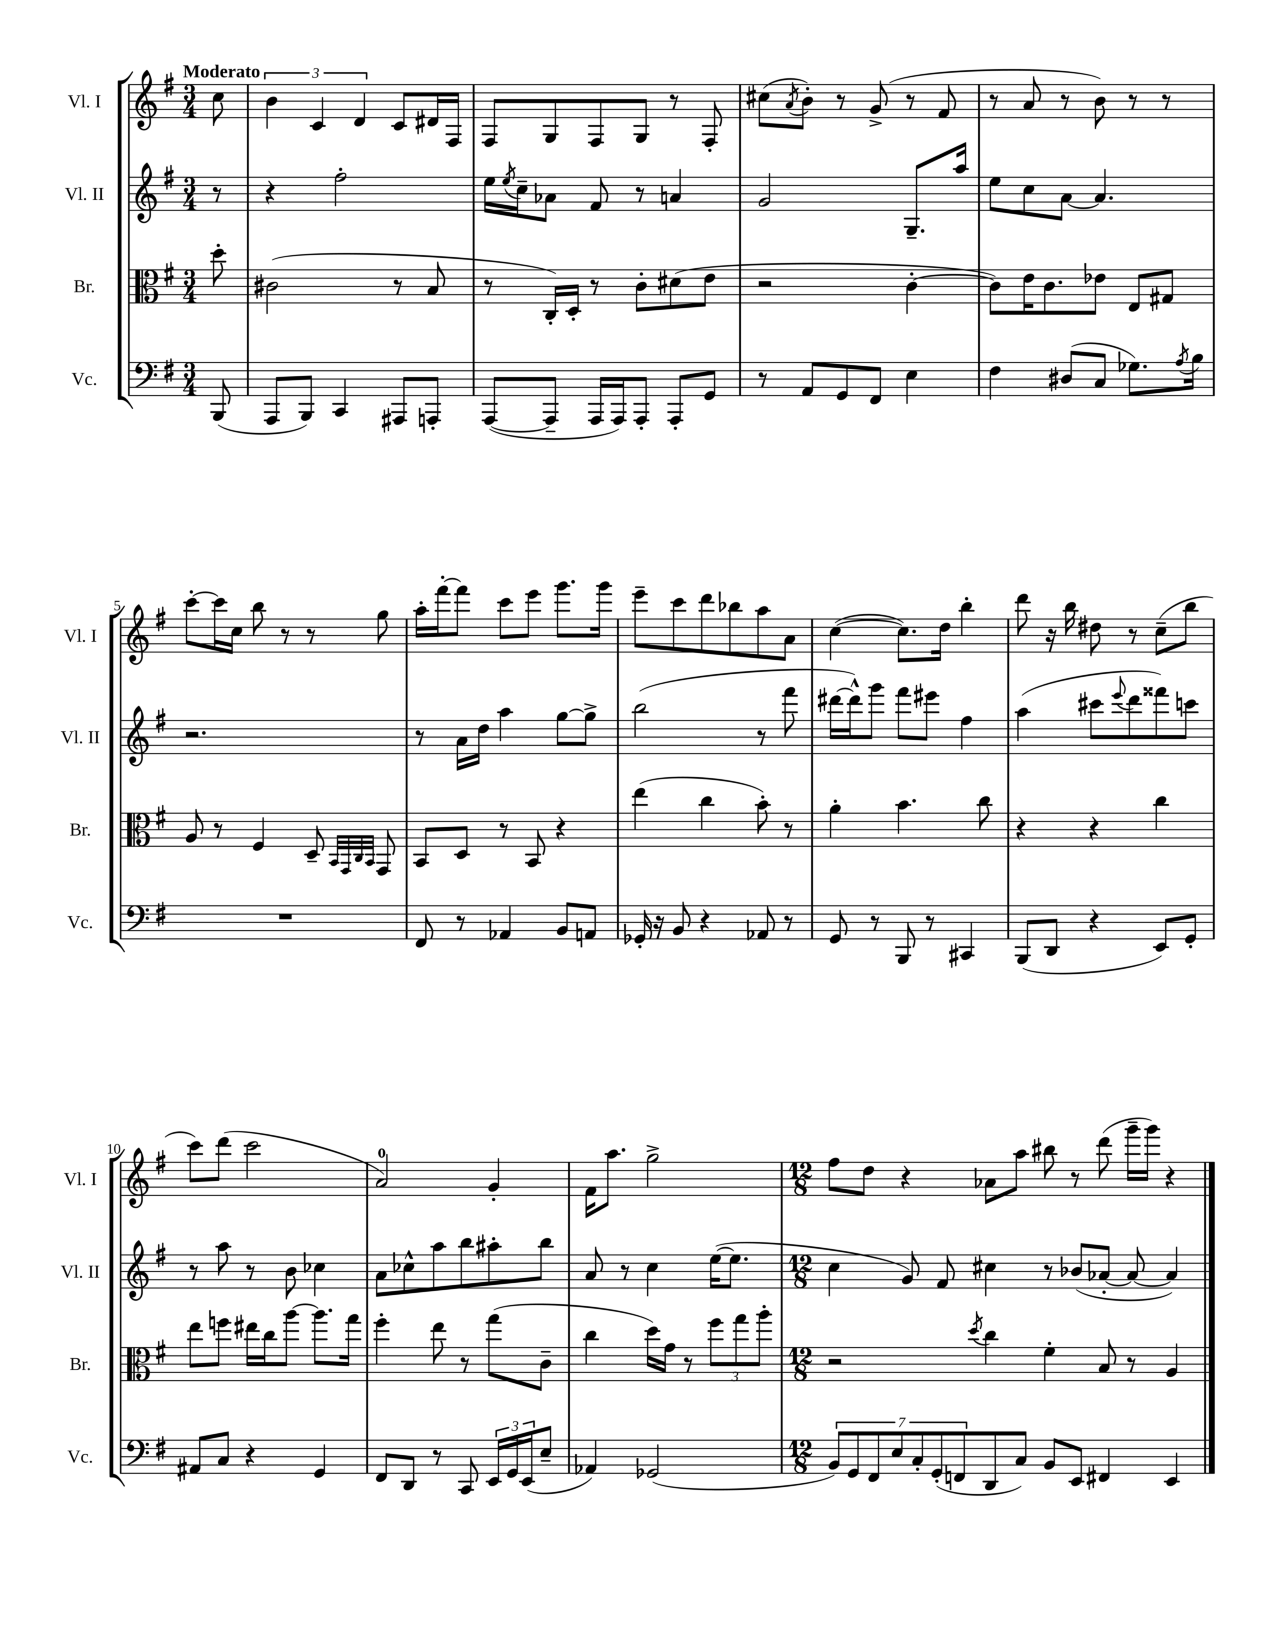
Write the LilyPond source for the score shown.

<<
\new StaffGroup <<
\new Staff = "s0" \with { instrumentName = "Vl. I" shortInstrumentName = "Vl. I" } {
    \clef treble \key g \major \numericTimeSignature \time 3/4 \partial 8 \tempo "Moderato"
    c''8 |
    \tuplet 3/2 { b'4 c'4 d'4 } c'8 dis'16 fis16 |
    fis8 g8 fis8 g8 r8 fis8-. |
    cis''8( \acciaccatura { a'8 } b'8-.) r8 g'8->( r8 fis'8 |
    r8 a'8 r8 b'8) r8 r8 |
    c'''8~-. c'''16 c''16 b''8 r8 r8 g''8 |
    a''16-. fis'''16~-. fis'''8 c'''8 e'''8 g'''8. g'''16 |
    e'''8-- c'''8 d'''8 bes''8 a''8 a'8 |
    c''4~( c''8.) d''16 b''4-. |
    d'''8 r16 b''16 dis''8 r8 c''8--( b''8 |
    c'''8) d'''8( c'''2 |
    a'2-0) g'4-. |
    fis'16 a''8. g''2-> |
    \numericTimeSignature \time 12/8 fis''8 d''8 r4 aes'8 a''8 bis''8 r8 d'''8( g'''16-- g'''16) r4 \bar "|." |
}
\new Staff = "s1" \with { instrumentName = "Vl. II" shortInstrumentName = "Vl. II" } {
    \clef treble \key g \major \numericTimeSignature \time 3/4 \partial 8
    r8 |
    r4 fis''2-. |
    e''16 \acciaccatura { e''8 } c''16-- aes'8 fis'8 r8 a'4 |
    g'2 g8.-- a''16 |
    e''8 c''8 a'8~ a'4. |
    r2. |
    r8 a'16 d''16 a''4 g''8~ g''8-> |
    b''2( r8 fis'''8 |
    dis'''16~ dis'''16-^) g'''8 fis'''8 eis'''8 fis''4 |
    a''4( cis'''8 \appoggiatura { e'''8 } d'''8 fisis'''8) c'''8 |
    r8 a''8 r8 b'8 ces''4 |
    a'8 ces''8-^ a''8 b''8 ais''8-. b''8 |
    a'8 r8 c''4 e''16~( e''8. |
    \numericTimeSignature \time 12/8 c''4 g'8) fis'8 cis''4 r8 bes'8( aes'8~-. aes'8~ aes'4) \bar "|." |
}
\new Staff = "s2" \with { instrumentName = "Br." shortInstrumentName = "Br." } {
    \clef alto \key g \major \numericTimeSignature \time 3/4 \partial 8
    d''8-. |
    cis'2( r8 b8 |
    r8 c16-.) d16-. r8 c'8-. dis'8( e'8 |
    r2 c'4~-. |
    c'8) e'16 c'8. ees'8 e8 gis8 |
    a8 r8 fis4 d8-- \grace { b,32 g,32 c32 b,32 } g,8 |
    b,8 d8 r8 b,8 r4 |
    e''4( c''4 b'8-.) r8 |
    a'4-. b'4. c''8 |
    r4 r4 c''4 |
    e''8 f''8 eis''16 c''16 a''8~ a''8. g''16 |
    fis''4-. e''8 r8 g''8( c'8-- |
    c''4 d''16) g'16 r8 \tuplet 3/2 { fis''8 g''8 a''8-. } |
    \numericTimeSignature \time 12/8 r2 \acciaccatura { d''8 } c''4 fis'4-. b8 r8 a4 \bar "|." |
}
\new Staff = "s3" \with { instrumentName = "Vc." shortInstrumentName = "Vc." } {
    \clef bass \key g \major \numericTimeSignature \time 3/4 \partial 8
    b,,8( |
    a,,8 b,,8) c,4 ais,,8 a,,8-. |
    a,,8~( a,,8-- a,,16 a,,16) a,,8-. a,,8-. g,8 |
    r8 a,8 g,8 fis,8 e4 |
    fis4 dis8( c8 ges8.) \acciaccatura { a8 } b16 |
    R2. |
    fis,8 r8 aes,4 b,8 a,8 |
    ges,16-. r16 b,8 r4 aes,8 r8 |
    g,8 r8 b,,8 r8 cis,4 |
    b,,8( d,8 r4 e,8) g,8-. |
    ais,8 c8 r4 g,4 |
    fis,8 d,8 r8 c,8 \tuplet 3/2 { e,16 g,16 e,16( } e8-- |
    aes,4) ges,2( |
    \numericTimeSignature \time 12/8 \tuplet 7/4 { b,8) g,8 fis,8 e8 c8-. g,8-.( f,8 } d,8 c8) b,8 e,8 fis,4 e,4 \bar "|." |
}
>>
>>
